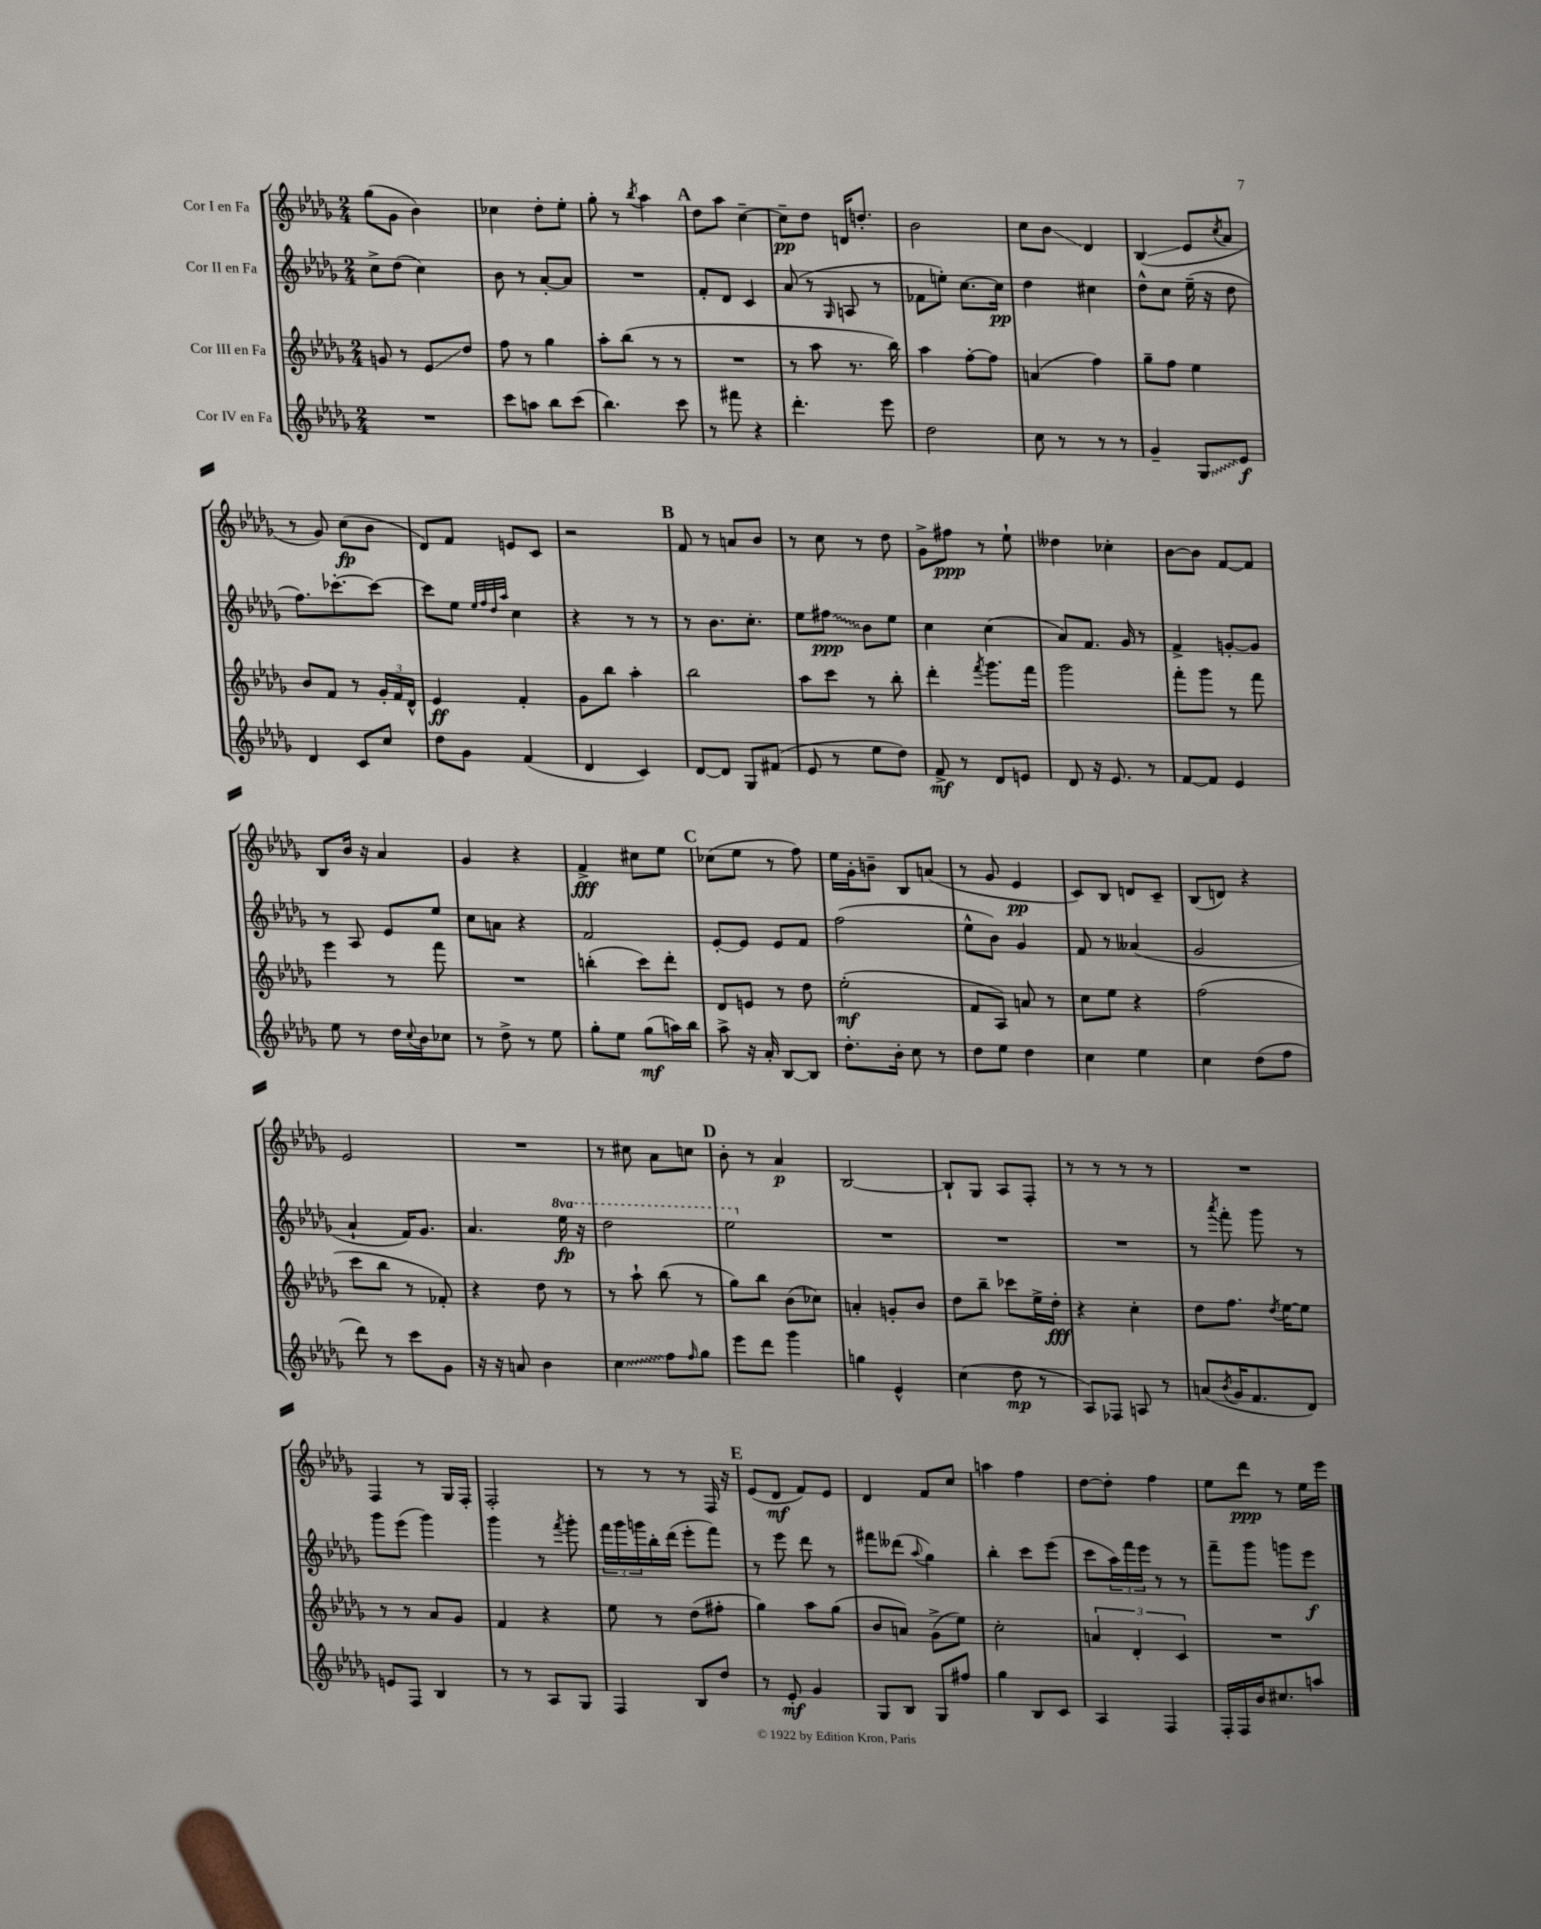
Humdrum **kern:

**kern	**kern	**kern	**kern
*staff4	*staff3	*staff2	*staff1
*clefG2	*clefG2	*clefG2	*clefG2
*k[b-e-a-d-g-]	*k[b-e-a-d-g-]	*k[b-e-a-d-g-]	*k[b-e-a-d-g-]
*M2/4	*M2/4	*M2/4	*M2/4
2r	8g	8cc^	(8gg-
.	8r	(8dd-	8g-
.	8e-	4cc)	4b-)
.	8dd-	.	.
=	=	=	=
8ccc	8ff	8b-	4cc-
8aa	8r	8r	.
8bb-	4gg-	[8a-'	8dd-'
(8ccc	.	8a-]	8ee-'
=	=	=	=
4.bb-)	8aa-'	2r	8gg-'
.	(8bb-	.	8r
.	.	.	8qbb-
.	8r	.	4aa-
8ccc	8r	.	.
=	=	=	=
8r	2r	8f'	8dd-
8fff#	.	8d-	8aa-
4r	.	4c	[4cc~
=	=	=	=
4.ddd-'	8r	(8a-	8cc~]
.	8aa-	8r	8dd-
.	.	16qqG-	.
.	8.r	8A	16d
.	.	.	8.dd'
8eee-	.	8r	.
.	16bb-)	.	.
=	=	=	=
2dd-	4aa-	8f-	2b-
.	.	8ee')	.
.	[8ff'	[8.cc	.
.	8ff]	.	.
.	.	16cc]	.
=	=	=	=
8cc	(4a	4dd-	8cc
8r	.	.	8b-
8r	4ff)	4cc#	4d-
8r	.	.	.
=	=	=	=
4g-~	8gg-~	8dd-^^	(4B-
.	8ff	8cc	.
8G-	4ee-	(16ee-~	8e-
.	.	16r	.
.	.	.	8qcc
8e-	.	8dd-	8a-
=	=	=	=
4d-	8b-	8.ff)	8r
.	8f	.	8g-)
.	.	[8.ccc-'	.
8c	8r	.	(8cc
8cc	24g-'	8ccc-_	8b-
.	24f	.	.
.	24d-^^	.	.
=	=	=	=
8dd-	4e-	8ccc-]	8d-)
8g-	.	8ee-	8f
.	.	32qqee-	.
.	.	32qqff	.
.	.	32qqdd-	.
.	.	32qqaa-	.
(4f	4f'	4cc	8e
.	.	.	8c
=	=	=	=
4d-	8g-	4r	2r
.	8bb-	.	.
4c)	4aa-'	8r	.
.	.	8r	.
=	=	=	=
[8d-	2bb-	8r	8f
8d-]	.	8.b-	8r
8G-	.	.	8a
.	.	8.cc'	.
(8f#	.	.	8b-
=	=	=	=
8e-	8aa-	8ee-	8r
8r	8ccc	8ff#	8cc
8ee-	8r	8b-	8r
8dd-)	8bb-'	8ee-	8dd-
=	=	=	=
8f^	4ddd-'	4cc	8g-^
8r	.	.	8ff#
.	8qfff	.	.
8d-	8.ggg-	(4cc	8r
8e	.	.	8ee-`
.	16fff	.	.
=	=	=	=
8d-	2ggg-	8a-)	4dd--
16r	.	8.f	.
8.e-	.	.	.
.	.	.	4cc-'
.	.	16g-	.
8r	.	8r	.
=	=	=	=
[8f	8fff'	4f^	[8b-
8f]	8ggg-	.	8b-]
4e-	8r	[8g'	[8f
.	8fff	8g]	8f]
=	=	=	=
8ee-	4eee-	8r	8B-
8r	.	8A-	16b-
.	.	.	16r
16dd-	8r	8e-	4a-
8qqcc	.	.	.
16b-	.	.	.
8cc-	8fff	8ee-	.
=	=	=	=
8r	2r	8cc	4g-
8dd-^	.	8a	.
8r	.	4r	4r
8ee-	.	.	.
=	=	=	=
8gg-'	(4bb'	2f	4f^
8ee-	.	.	.
(8gg-	8ccc)	.	8cc#
16aa)	8ddd-'	.	8ee-
16bb-	.	.	.
=	=	=	=
8aa-^	8d-	[8e-'	(8cc-
16r	8e	8e-]	8ee-
16a-'	.	.	.
[8B-	8r	8e-	8r
8B-]	8dd-	8f	8ff)
=	=	=	=
8.dd-'	(2ee-'	(2ff	16ee-
.	.	.	16g-'
.	.	.	8b~
16b-'	.	.	.
8cc	.	.	8B-
8r	.	.	(8a
=	=	=	=
8dd-	8f	8ee-^^	8r
8ee-	8A-)	8b-)	8g-
4dd-	8a	4g-	4e-
.	8r	.	.
=	=	=	=
4cc	8cc	8f	8c)
.	8ee-	8r	8B-
4ee-	4r	(4a--	8d
.	.	.	8c~
=	=	=	=
4cc	(2ff	2g-	(8B-
.	.	.	8d)
(8dd-	.	.	4r
8ff	.	.	.
=	=	=	=
8ddd-)	8ccc	4a-`	2e-
8r	8bb-	.	.
8ccc	8r	16f)	.
.	.	8.g-	.
8g-	8f-')	.	.
=	=	=	=
16r	4r	4.a-	2r
16r	.	.	.
8a	.	.	.
4b-	8dd-	.	.
.	8r	16eee-	.
.	.	16r	.
=	=	=	=
4cc	8r	2ddd-	8r
.	8aa-`	.	8cc#
8ff	(8bb-	.	8a-
16qqff	.	.	.
8gg-	8r	.	8cc
=	=	=	=
8eee-	8gg-)	2eee-	8b-'
8ddd-	8bb-	.	8r
4ggg-	(8b-	.	4a-
.	8cc-)	.	.
=	=	=	=
4gg	4a'	2r	[2B-
4e-^^	8g'	.	.
.	8b-	.	.
=	=	=	=
(4cc	8dd-	2r	8B-`]
.	8bb-~	.	8G-
8dd-	8ccc-	.	8A-
8r	16ee-^	.	8F'
.	16dd-'	.	.
=	=	=	=
8A-)	4r	2r	8r
8F-	.	.	8r
8A	4cc'	.	8r
8r	.	.	8r
=	=	=	=
(8a	8dd-	8r	2r
8qb-	.	8qaaa-	.
16g-	8.ff	8fff'	.
8.f	.	.	.
.	.	8ggg-	.
.	8qdd-	.	.
.	[16ee-	.	.
8d-)	8ee-]	8r	.
=	=	=	=
8e	8r	8ggg-	4F
8F	8r	(8eee-	.
4B-	8a-	4ggg-)	8r
.	8g-	.	16G-
.	.	.	16F'
=	=	=	=
8r	4f	4ggg-	2F'
8r	.	.	.
8A-	4r	8r	.
.	.	8qfff	.
8G-	.	8ggg-'	.
=	=	=	=
4F	8ee-	24fff	8r
.	.	24ggg-	.
.	.	24ggg	.
.	8r	16bb-'	8r
.	.	(16ddd-	.
8B-	(8dd-	8eee-'	8r
8dd-	8ff#'	8fff)	16F
.	.	.	16r
=	=	=	=
8r	4gg-)	8r	(8e-
8e-'	.	8eee-	8d-
4g-	8aa-	8ddd-	8f)
.	(8gg-	8r	8e-
=	=	=	=
8G-	8b-	8fff#	4d-
8B-	8a)	(8ddd--	.
.	.	8qqaa-	.
8G-	(8g-^	4gg-)	8f
8ff#	8ee-)	.	8cc
=	=	=	=
4gg-	2cc'	4bb-'	4aa
8B-	.	8ccc	4ff
8c	.	(8eee-	.
=	=	=	=
4A-	6a	8ccc	[8dd-
.	.	24aa-)	8dd-']
.	6d-'	24fff	.
.	.	24eee-	.
4F	.	8r	4ff
.	6c	.	.
.	.	8r	.
=	=	=	=
16F'	2r	8fff~	8ee-
16F	.	.	.
16b-	.	8ggg-	8ddd-
8.cc#	.	.	.
.	.	8ggg	8r
8aa	.	8eee-	16ee-
.	.	.	16eee-
==	==	==	==
*-	*-	*-	*-
